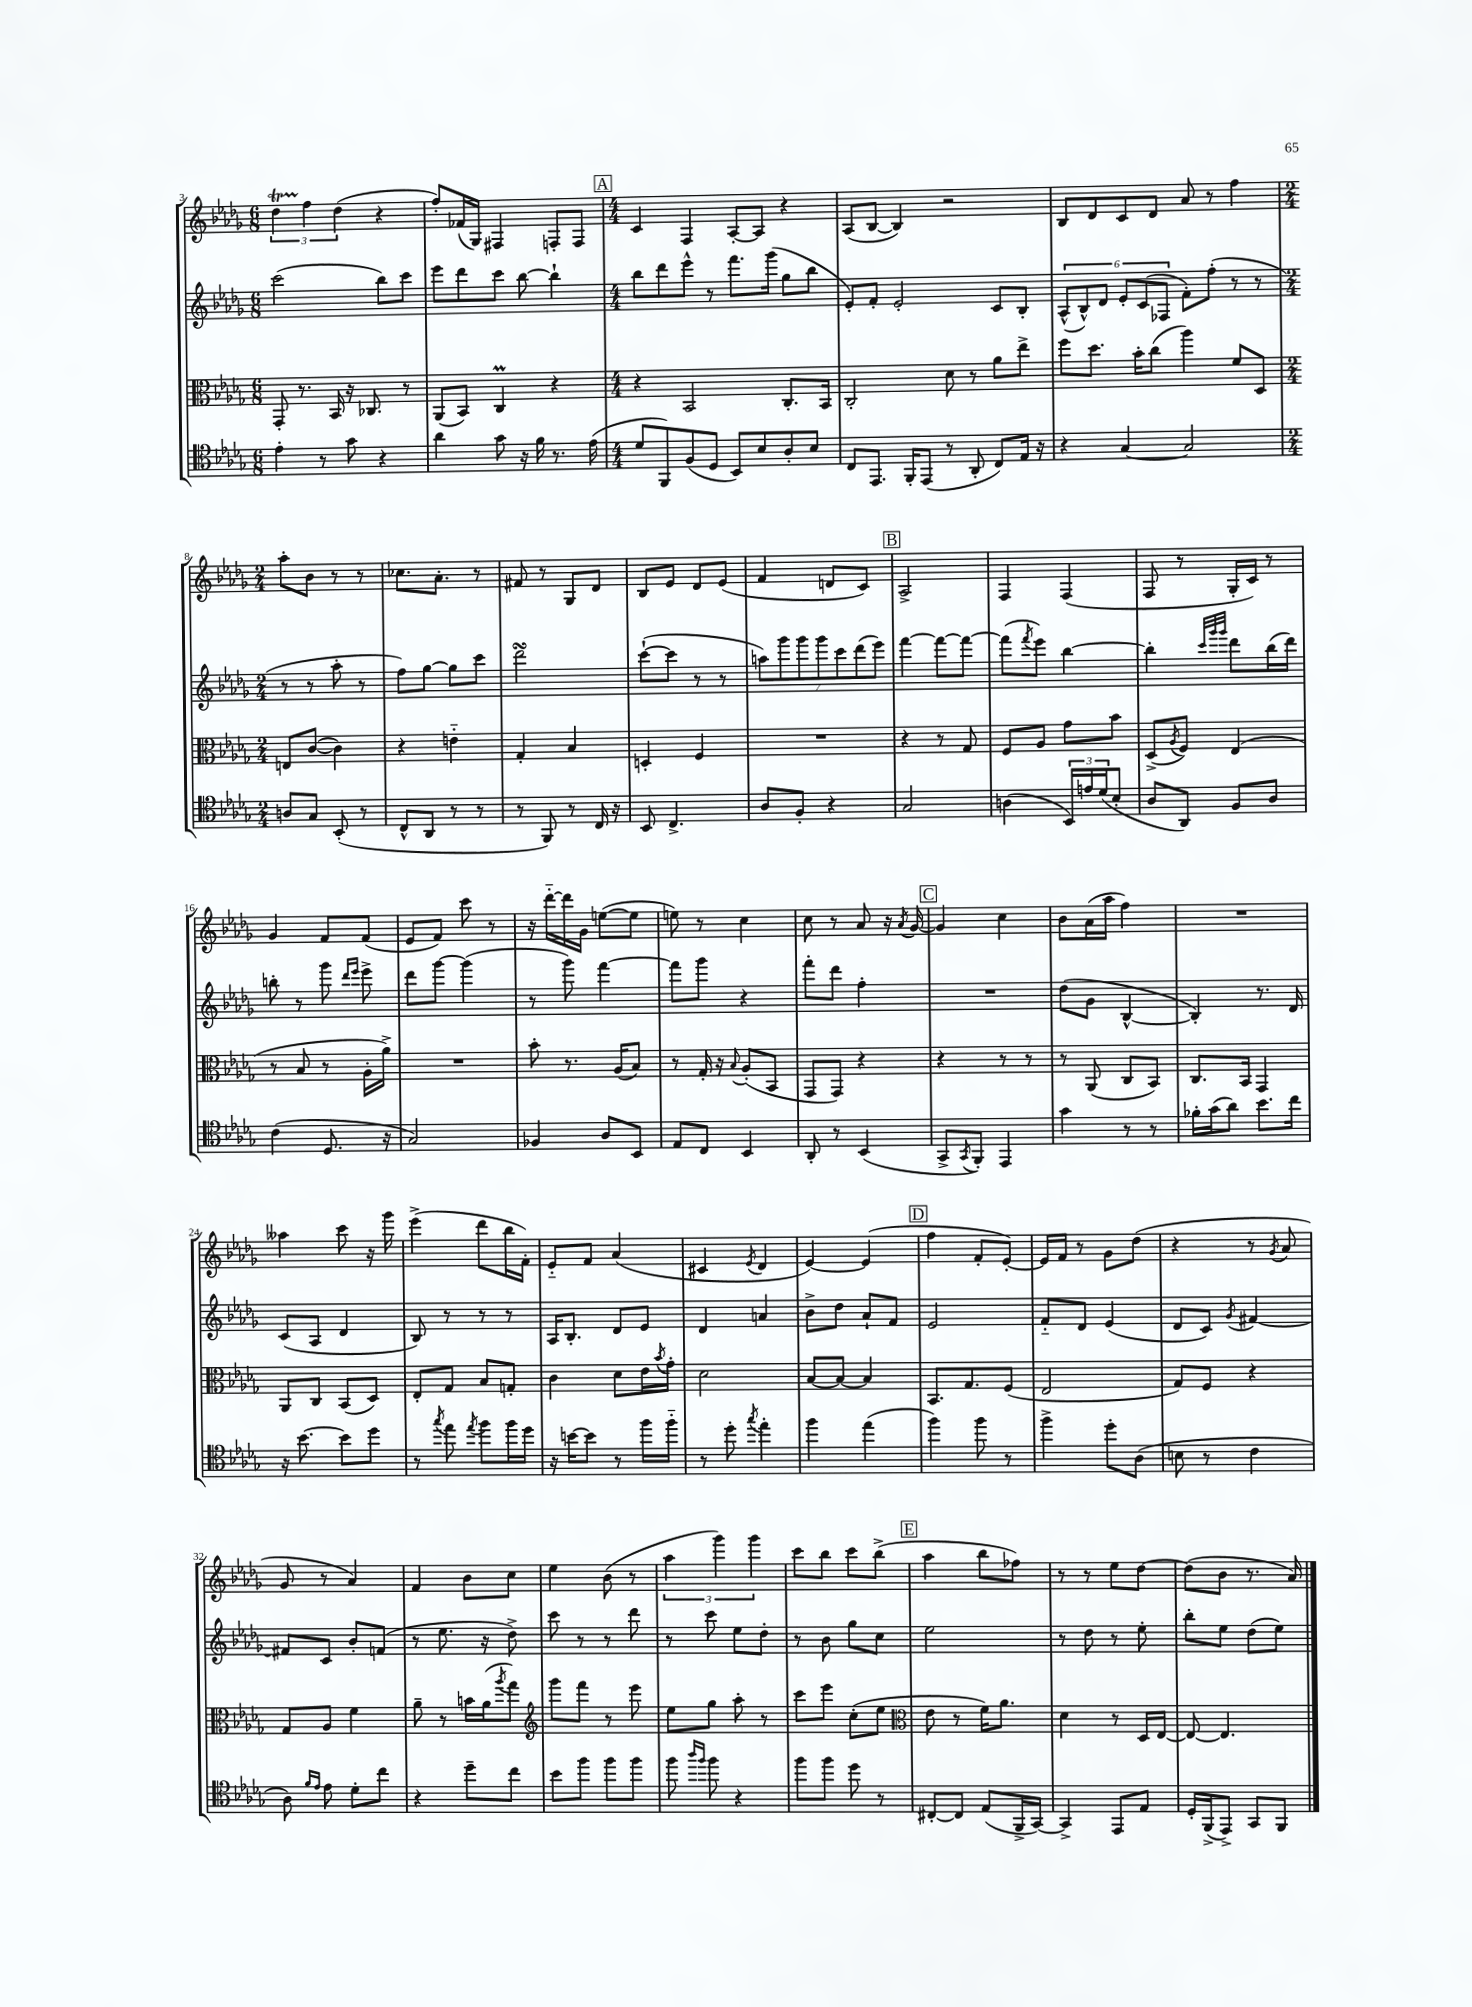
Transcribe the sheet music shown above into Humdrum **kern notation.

**kern	**kern	**kern	**kern
*staff4	*staff3	*staff2	*staff1
*clefC4	*clefC3	*clefG2	*clefG2
*k[b-e-a-d-g-]	*k[b-e-a-d-g-]	*k[b-e-a-d-g-]	*k[b-e-a-d-g-]
*M6/8	*M6/8	*M6/8	*M6/8
4e-'\	8GG-'/	(2ccc\	6dd-\
.	8.r	.	.
.	.	.	6ff\
8r	.	.	.
.	16BB-/	.	.
.	.	.	(6dd-\
8g-\	16r	.	.
.	8.C-/	.	.
4r	.	8bb-\L)	4r
.	8r	8ccc\J	.
=	=	=	=
4a-\	(8AA-/L	8eee-\L	8ff'/L)
.	8BB-/J)	8ddd-\	(16f-/L
.	.	.	16G-/JJ)
8g-\	4C/	8ccc\J	4F#/
16r	.	[8bb-\	.
16f\	.	.	.
8.r	4r	4bb-`\]	8F'/L
.	.	.	8F/J
(16e-\	.	.	.
=	=	=	=
*M4/4	*M4/4	*M4/4	*M4/4
8d-/L	4r	8bb-\L	4c/
8FF/)	.	8ddd-\	.
(8F/	2BB-/	8eee-^^\J	4F/
8D-/J	.	8r	.
8BB-/L)	.	8.fff\L	[8A-'/L
8B-/	.	.	8A-/]J
.	.	(16ggg-\Jk	.
8A-'/	8.C'/L	8gg-\L	4r
8B-/J	.	8bb-\J	.
.	16BB-/Jk	.	.
=	=	=	=
8C/L	2C'/	8e-'/L)	(8A-/L
8.EE-/J	.	8f'/J	[8B-/J
.	.	2e-'/	4B-/])
16FF'/LK	.	.	.
(8EE-/J	.	.	.
8r	8d-\	.	2r
8AA-'/	8r	.	.
8C/L)	8a-\L	8c/L	.
16E-/Jk	8ee-^\J	8B-'/J	.
16r	.	.	.
=	=	=	=
4r	8ff\L	(12A-^^/L	8B-/L
.	.	12B-^^/)	.
.	8.dd-\J	.	8d-/
.	.	12d-/J	.
[4G-/	.	12e-'/L	8c/
.	16b-'\LK	.	.
.	.	(12c/	.
.	(8cc\J	.	8d-/J
.	.	12F-/J	.
2G-/]	4aa-\)	8f'\L)	8a-/
.	.	(8ff'\J	8r
.	8f/L	8r	4ff\
.	8D-/J	8r	.
=	=	=	=
*M2/4	*M2/4	*M2/4	*M2/4
8A/L	8E/L	8r	8aa-'\L
8G-/J	([8c/J	8r	8b-\J
(8BB-'/	4c\])	8aa-'\	8r
8r	.	8r	8r
=	=	=	=
8C^^/L	4r	8ff\L)	8.cc-\L
8AA-/J	.	[8gg-\J	.
.	.	.	8.a-'\J
8r	4e'~\	8gg-\]L	.
8r	.	8ccc\J	8r
=	=	=	=
8r	4G-'/	2ddd-\	8f#/
8FF/)	.	.	8r
8r	4B-/	.	8G-/L
16C/	.	.	8d-/J
16r	.	.	.
=	=	=	=
8BB-/	4D'/	([8ccc`\L	8B-/L
4.C^/	.	8ccc\]J	8e-/J
.	4F/	8r	8d-/L
.	.	8r	(8e-/J
=	=	=	=
8A-/L	2r	14aa\L)	4f/
.	.	14ggg-\	.
8F'/J	.	.	.
.	.	14ggg-\	.
.	.	14ggg-\	.
4r	.	.	8d/L
.	.	14ccc\	.
.	.	(14ddd-\	.
.	.	.	8c/J)
.	.	14eee-\J)	.
=	=	=	=
2G-/	4r	[4fff\	2A-^/
.	8r	8fff\_L	.
.	8G-/	8fff\_J	.
=	=	=	=
(4A\	8F/L	(8fff\]L	4F/
.	.	8qfff/	.
.	8A-/J	8eee-\J)	.
24BB-/LL)	8g-\L	[4bb-\	(4F/
24e/	.	.	.
(24d-/J	.	.	.
8B-'/J	8b-\J	.	.
=	=	=	=
8A-/L	(8D-^/L	4bb-'\]	8F/
.	8qA-/	.	.
8AA-/J)	8F/J)	.	8r
.	.	32qqccc/LLL	.
.	.	32qqggg-/	.
.	.	32qqggg-/JJJ	.
8F/L	(4E-/	8ddd-\L	16G-'/LL
.	.	.	16c/JJ)
8A-/J	.	(16bb-\L	8r
.	.	16ddd-\JJ)	.
=	=	=	=
(4c\	8r	8bb'\	4g-/
.	8B-/	8r	.
8.D-/	8r	8ggg-\	8f/L
.	.	16qqddd-/LL	.
.	.	16qqeee-/JJ	.
.	16A-'\LL	8eee-^\	(8f/J
16r	16a-^\JJ)	.	.
=	=	=	=
2G-/)	2r	8ddd-\L	8e-/L
.	.	[8ggg-\J	8f/J)
.	.	(4ggg-\]	8ccc\
.	.	.	8r
=	=	=	=
4F-/	8b-'\	8r	16r
.	.	.	[16ddd-'~\LL
.	8.r	8ggg-\)	16ddd-\]
.	.	.	16g-\JJ
8A-/L	.	[4fff\	([8ee\L
.	(16A-/LK	.	.
8BB-/J	8B-/J)	.	8ee\]J
=	=	=	=
8E-/L	8r	8fff\]L	8ee\)
8C/J	16G-'/	8ggg-\J	8r
.	16r	.	.
.	8qqB-/	.	.
4BB-/	(8A-'/L	4r	4cc\
.	8BB-/J	.	.
=	=	=	=
8AA-'/	8GG-/L	8fff'\L	8cc\
8r	8GG-/J)	8ddd-\J	8r
(4BB-/	4r	4ff'\	8a-/
.	.	.	16r
.	.	.	8qa-/
.	.	.	[16g-/
=	=	=	=
8GG-^/L	4r	2r	4g-/]
8qGG-/	.	.	.
8FF'/J)	.	.	.
4EE-/	8r	.	4cc\
.	8r	.	.
=	=	=	=
4g-\	8r	(8dd-\L	8b-\L
.	(8AA-/	8g-\J	(16a-\L
.	.	.	16aa-\JJ
8r	8C/L	[4B-^^/	4ff\)
8r	8BB-/J)	.	.
=	=	=	=
16f-'\LL	8.C/L	4B-'/])	2r
(16g-\J	.	.	.
8a-\J)	.	.	.
.	16BB-/Jk	.	.
8.b-\L	4GG-/	8.r	.
16cc\Jk	.	16d-/	.
=	=	=	=
16r	8AA-/L	(8c/L	4aa--\
[8.b-\	.	.	.
.	8C/J	8A-/J	.
8b-\]L	(8BB-/L	4d-/	8ccc\
8dd-\J	8D-/J)	.	16r
.	.	.	16ggg-\
=	=	=	=
8r	8E-'/L	8B-/)	(4eee-^\
8qgg-/	.	.	.
8ee-\	8G-/J	8r	.
8qee-/	.	.	.
8ff\L	8B-/L	8r	8ddd-\L
16ff\L	8G'/J	8r	16bb-\L
16dd-\JJ	.	.	16f'\JJ)
=	=	=	=
16r	4c\	16A-/LK	8e-'~/L
[16b\LK	.	8.B-'/J	.
8b\]J	.	.	8f/J
8r	8d-\L	8d-/L	(4a-/
16ff\LL	16e-\L	8e-/J	.
.	8qb-/	.	.
16ff'~\JJ	16g-'\JJ	.	.
=	=	=	=
8r	2d-\	4d-/	4c#/
8dd-'\	.	.	.
8qgg-/	.	.	8qe-/
4ee-'\	.	4a/	4d-/
=	=	=	=
4ff\	[8B-/L	8b-^\L	[4e-/)
.	8B-/_J	8dd-\J	.
(4ee-\	4B-/]	8a-`/L	(4e-/]
.	.	8f/J	.
=	=	=	=
4ff\)	8.BB-/L	2e-/	4ff\
.	8.G-/	.	.
8ff\	.	.	8f'/L
8r	(8F/J	.	[8e-'/J)
=	=	=	=
4ff^\	2E-/	8f'~/L	16e-/]LL
.	.	.	16f/JJ
.	.	8d-/J	8r
8dd-'\L	.	(4e-/	8g-\L
(8A-\J	.	.	(8dd-\J
=	=	=	=
8B\	8G-/L)	8d-/L	4r
8r	8F/J	8c/J)	.
.	.	8qg-/	.
4c\	4r	[4f#/	8r
.	.	.	8qg-/
.	.	.	8a-/
=	=	=	=
8A-\)	8G-/L	8f#/]L	8g-/
16qqf/LL	.	.	.
16qqe-/JJ	.	.	.
8e-\	8A-/J	8c/J	8r
8d-'\L	4f\	8b-'/L	4a-/)
8cc\J	.	(8f/J	.
=	=	=	=
4r	8a-~\	8r	4f/
.	8r	8.ee-\	.
8dd-~\L	16b\LL	.	8b-\L
.	(16a-\J	16r	.
.	8qaa-/	.	.
8cc\J	8gg-\J)	8dd-^\)	8cc\J
=	=	=	=
*	*clefG2	*	*
8b-\L	8ggg-\L	8ccc\	4ee-\
8ff\J	8fff\J	8r	.
8ff\L	8r	8r	(8b-\
8ff\J	8eee-\	8ddd-\	8r
=	=	=	=
8ff\	8ee-\L	8r	6aa-\
16qqaa-/LL	.	.	.
16qqff/JJ	.	.	.
8ff\	8gg-\J	8ccc\	.
.	.	.	6ggg-\)
4r	8aa-'\	8ee-\L	.
.	.	.	6ggg-\
.	8r	8dd-'\J	.
=	=	=	=
8ff\L	8ccc\L	8r	8ccc\L
8ff\J	8eee-\J	8b-\	8bb-\J
8dd-\	(8cc'\L	8gg-\L	8ccc\L
8r	8ee-\J	8cc\J	(8bb-^\J
=	=	=	=
*	*clefC3	*	*
[8C#'/L	8e-\	2ee-\	4aa-\
8C#/]J	8r	.	.
(8E-/L	16f\LK)	.	8bb-\L
.	8.a-\J	.	.
16FF^/L	.	.	8ff-\J)
[16GG-/JJ)	.	.	.
=	=	=	=
4GG-^/]	4d-\	8r	8r
.	.	8dd-\	8r
8EE-/L	8r	8r	8ee-\L
8E-/J	16D-/LL	8ee-'\	[8dd-\J
.	[16E-/JJ	.	.
=	=	=	=
16D-'/LL	8E-/_	8bb-'\L	(8dd-\]L
(16FF^/J	.	.	.
8EE-^/J)	4.E-/]	8ee-\J	8b-\J
8GG-/L	.	(8dd-\L	8.r
8FF/J	.	8ee-\J)	.
.	.	.	16a-/)
==	==	==	==
*-	*-	*-	*-
